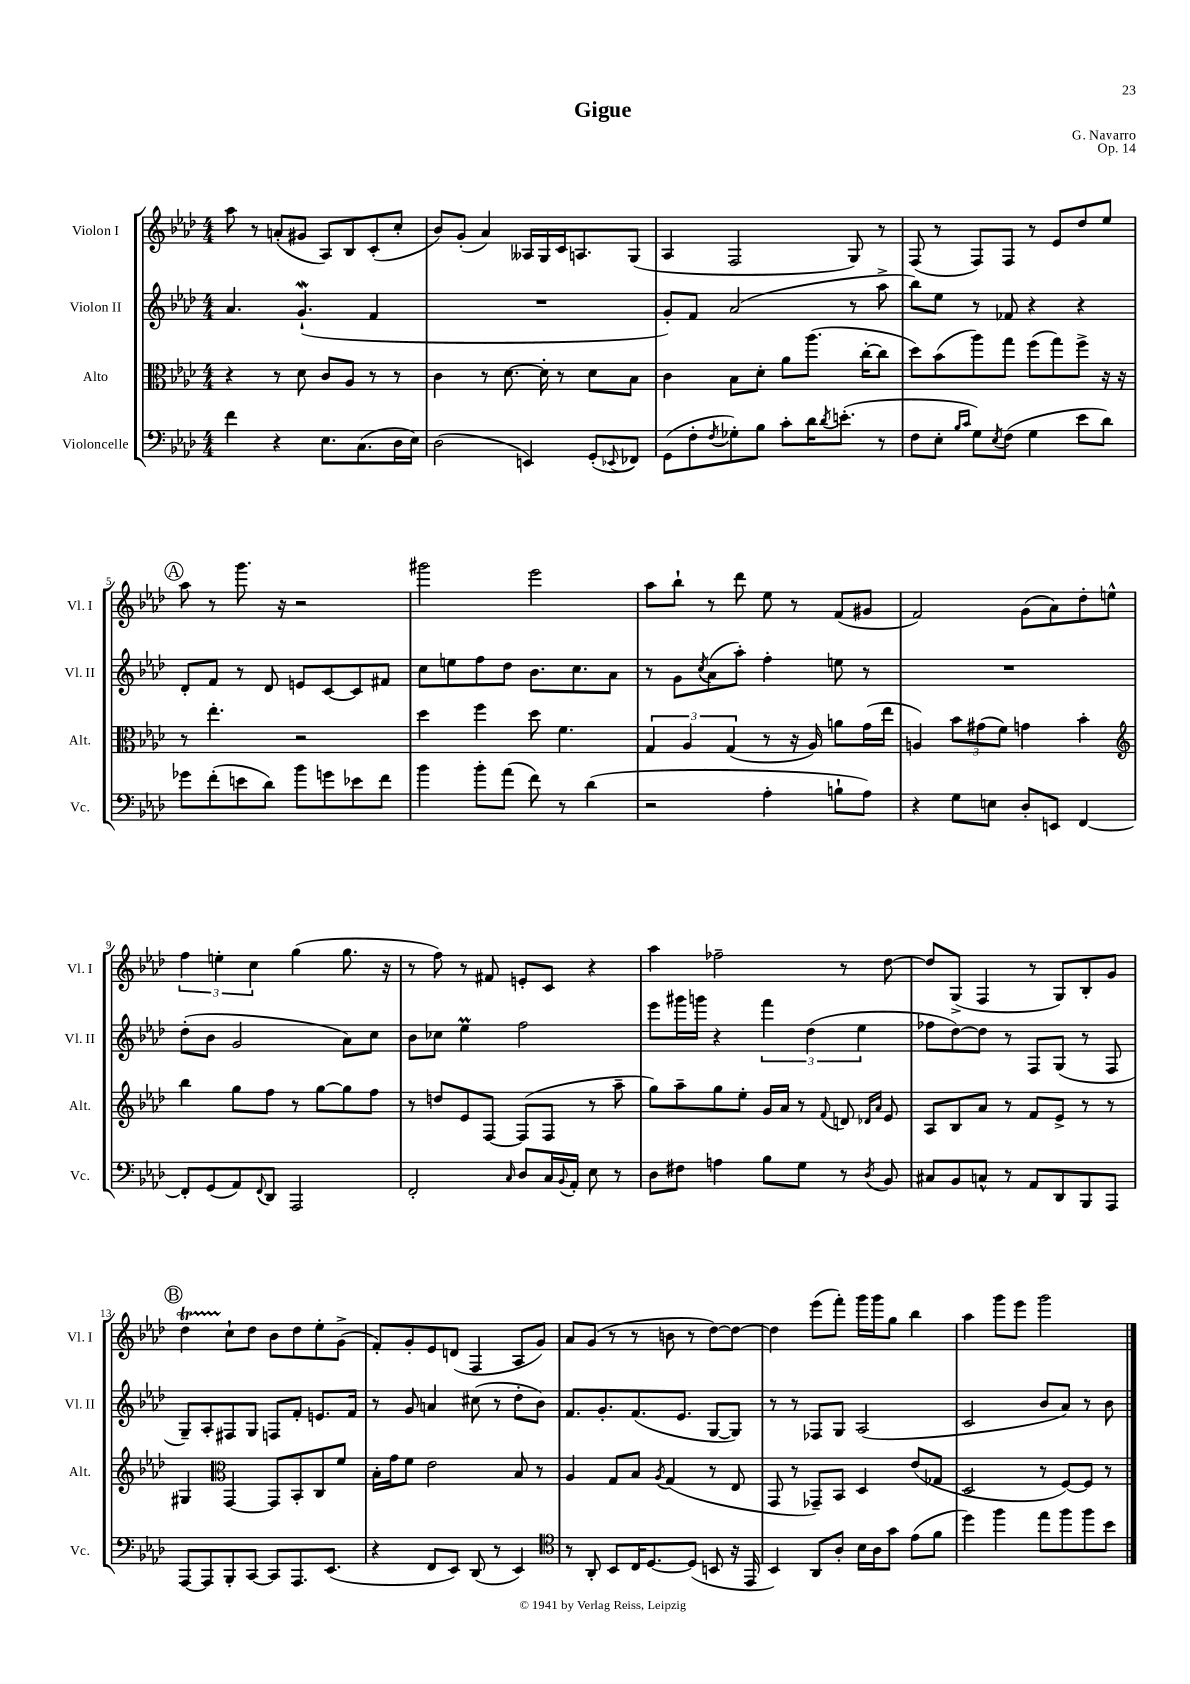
\header { title = "Gigue" composer = "G. Navarro" opus = "Op. 14" }
<<
\new StaffGroup <<
\new Staff = "s0" \with { instrumentName = "Violon I" shortInstrumentName = "Vl. I" } {
    \clef treble \key aes \major \numericTimeSignature \time 4/4
    aes''8 r8 a'8-.( gis'8 aes8) bes8 c'8-.( c''8-. |
    bes'8) g'8-.( aes'4) aeses16 g16 c'16 a8. g8( |
    aes4 f2 g8) r8 |
    f8( r8 f8) f8 r8 ees'8 des''8 ees''8 |
    \mark \markup { \circle "A" } aes''8 r8 g'''8. r16 r2 |
    gis'''2 ees'''2 |
    aes''8 bes''8-! r8 des'''8 ees''8 r8 f'8( gis'8 |
    f'2) g'8( aes'8) des''8-. e''8-^ |
    \tuplet 3/2 { f''4 e''4-. c''4 } g''4( g''8. r16 |
    r8 f''8) r8 fis'8 e'8-. c'8 r4 |
    aes''4 fes''2-- r8 des''8~ |
    des''8 g8->( f4 r8 g8) bes8-. g'8 |
    \mark \markup { \circle "B" } des''4\startTrillSpan c''8-!\stopTrillSpan des''8 bes'8 des''8 ees''8-. g'8->( |
    f'8-.) g'8-. ees'8 d'8( f4 aes8 g'8) |
    aes'8 g'8( r8 r8 b'8 r8 des''8~) des''8~ |
    des''4 ees'''8( f'''8-.) g'''16 g'''16 g''8 bes''4 |
    aes''4 g'''8 ees'''8 g'''2 \bar "|." |
}
\new Staff = "s1" \with { instrumentName = "Violon II" shortInstrumentName = "Vl. II" } {
    \clef treble \key aes \major \numericTimeSignature \time 4/4
    aes'4. g'4.-!\mordent( f'4 |
    R1 |
    g'8-.) f'8 aes'2( r8 aes''8-> |
    bes''8) ees''8 r8 fes'8 r4 r4 |
    \mark \markup { \circle "A" } des'8-. f'8 r8 des'8 e'8 c'8~ c'8 fis'8 |
    c''8 e''8 f''8 des''8 bes'8. c''8. aes'8 |
    r8 g'8 \acciaccatura { c''8 } aes'8( aes''8-.) f''4-. e''8 r8 |
    R1 |
    des''8-.( bes'8 g'2 aes'8) c''8 |
    bes'8 ces''8 ees''4\prall f''2 |
    ees'''8 gis'''16 g'''16 r4 \tuplet 3/2 { f'''4 des''4( ees''4 } |
    fes''8 des''8~) des''8 r8 f8 g8( r8 f8 |
    \mark \markup { \circle "B" } g8--) aes8-. fis8 g8 f8 f'8-. e'8. f'16 |
    r8 g'8 a'4 cis''8( r8 des''8-. bes'8) |
    f'8. g'8.-. f'8.( ees'8. g8~ g8) |
    r8 r8 fes8 g8 aes2( |
    c'2 bes'8 aes'8) r8 bes'8 \bar "|." |
}
\new Staff = "s2" \with { instrumentName = "Alto" shortInstrumentName = "Alt." } {
    \clef alto \key aes \major \numericTimeSignature \time 4/4
    r4 r8 des'8 c'8 aes8 r8 r8 |
    c'4 r8 des'8.~ des'16-. r8 des'8 bes8 |
    c'4 bes8 des'8-. aes'8 aes''8.( c''16~-. c''8 |
    des''8) bes'8( aes''8) g''8 f''8( g''8) f''8-> r16 r16 |
    \mark \markup { \circle "A" } r8 ees''4.-. r2 |
    des''4 f''4 des''8 f'4. |
    \tuplet 3/2 { g4 aes4 g4( } r8 r16 aes16) a'8 g'16( ees''16 |
    a4) \tuplet 3/2 { bes'8 gis'8( f'8) } g'4 bes'4-. |
    \clef treble bes''4 g''8 f''8 r8 g''8~ g''8 f''8 |
    r8 d''8 ees'8 f8~ f8( f8 r8 aes''8-- |
    g''8) aes''8-- g''8 ees''8-. g'16 aes'16 r8 \appoggiatura { f'8 } d'8 \grace { des'16 aes'16 } ees'8 |
    aes8 bes8 aes'8 r8 f'8 ees'8-> r8 r8 |
    \mark \markup { \circle "B" } gis4 \clef alto g,4~ g,8 bes,8-. c8 f'8 |
    bes16-. g'16 f'8 ees'2 bes8 r8 |
    aes4 g8 bes8 \acciaccatura { aes8 } g4( r8 ees8 |
    g,8 r8 ges,8--) bes,8 des4 ees'8( ges8 |
    des2 r8 f8~) f8 r8 \bar "|." |
}
\new Staff = "s3" \with { instrumentName = "Violoncelle" shortInstrumentName = "Vc." } {
    \clef bass \key aes \major \numericTimeSignature \time 4/4
    f'4 r4 ees8. c8.( des16 ees16) |
    des2( e,4) g,8-.( \appoggiatura { ees,8 } fes,8) |
    g,8( f8-. \acciaccatura { f8 } ges8-.) bes8 c'8-. des'16 \acciaccatura { des'8 } e'8.-.( r8 |
    f8 ees8-. \grace { bes16 c'16 } g8) \acciaccatura { ees8 } f8( g4 ees'8 des'8) |
    \mark \markup { \circle "A" } ges'8 f'8-.( e'8 des'8) bes'8 g'8 ees'8 f'8 |
    bes'4 bes'8-. aes'8( f'8) r8 des'4( |
    r2 aes4-. b8-! aes8) |
    r4 g8 e8 des8-. e,8 f,4~ |
    f,8-. g,8( aes,8) \appoggiatura { f,8 } des,8 aes,,2 |
    f,2-. \grace { c16 } des8 c16 \appoggiatura { bes,8 } aes,16-. ees8 r8 |
    des8 fis8 a4 bes8 g8 r8 \acciaccatura { des8 } bes,8 |
    cis8 bes,8 c8-^ r8 aes,8 des,8 bes,,8 aes,,8 |
    \mark \markup { \circle "B" } aes,,8~ aes,,8 bes,,8-. c,8~ c,8 aes,,8. ees,8.( |
    r4 f,8 ees,8) des,8( r8 ees,4) |
    \clef tenor r8 aes,8-. bes,8 c16 des8.~ des8( b,8 r16 ees,16 |
    bes,4) aes,8 aes8-. bes16 aes16 g'8 ees'8( f'8 |
    des''4) f''4 ees''8 f''8 f''8 bes'8 \bar "|." |
}
>>
>>
